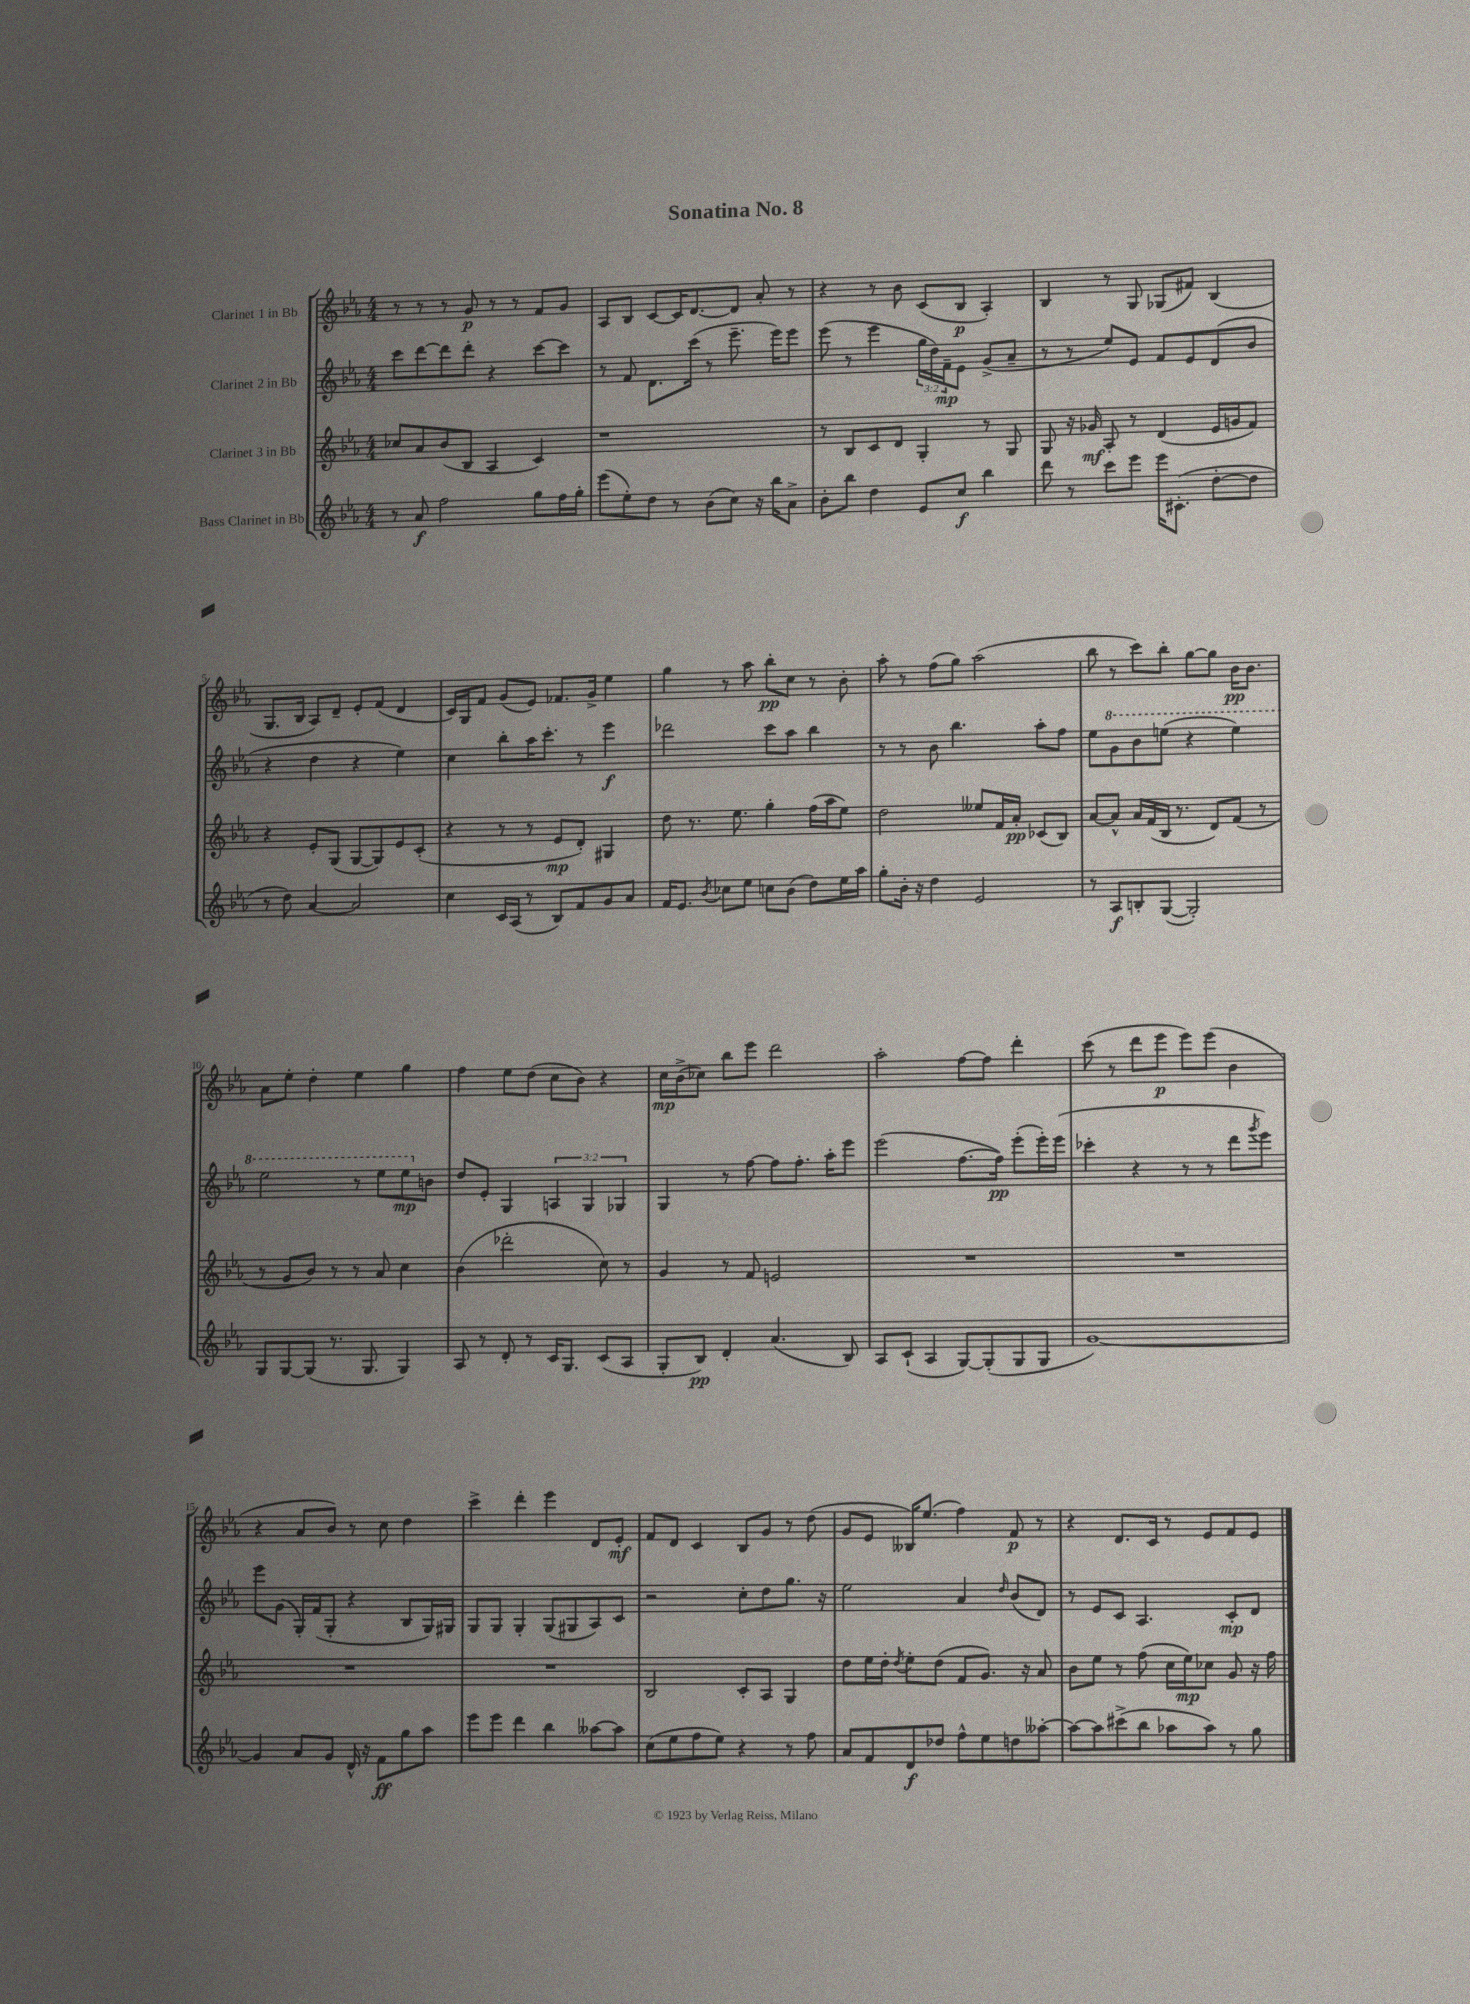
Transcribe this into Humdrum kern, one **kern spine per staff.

**kern	**kern	**kern	**kern
*staff4	*staff3	*staff2	*staff1
*clefG2	*clefG2	*clefG2	*clefG2
*k[b-e-a-]	*k[b-e-a-]	*k[b-e-a-]	*k[b-e-a-]
*M4/4	*M4/4	*M4/4	*M4/4
8r	8cc-	8ccc	8r
8a-	8a-	[8ddd	8r
2ff	(8b-	8ddd]	8r
.	8B-	8ddd'	8g
.	4A-	4r	8r
.	.	.	8r
8gg	4c)	[8ccc	8f
16ff	.	8ccc]	8g
16gg'	.	.	.
=	=	=	=
(8eee-	1r	8r	8A-
8ee-')	.	8f	8B-
8dd	.	8.d	[8c
8r	.	.	16c]
.	.	(16ccc	[8.d
(8b-	.	8r	.
8cc)	.	8.eee-~	8d]
16r	.	.	8a-'
16bb-	.	16eee-)	.
8a-^	.	8eee-	8r
=	=	=	=
8b-'	8r	(8eee-	4r
8bb-	8B-	8r	.
4dd	8c	4eee-	8r
.	8d	.	8b-
8e-	4G'	24gg	(8c
.	.	24dd)	.
.	.	24f~	.
8cc	.	8e-	8B-
4bb-	8r	(8g^	4A-')
.	8G	8a-~	.
=	=	=	=
8ddd	8G	8r	4B-
8r	16r	8r	.
.	16g-	.	.
8ccc	8A-'	8ee-)	8r
8eee-	8r	8e-	8G
16eee-	(4d	8f	(8G-
(8.c#'	.	.	.
.	.	8e-	8f#)
[8dd'	16e-	(8d	(4B-
.	16g	.	.
8dd]	8f)	8b-	.
=	=	=	=
8r	4r	4r	8.G
8dd)	.	.	.
.	.	.	16B-
[4a-	8e-'	4dd	8A-)
.	(8G	.	8d~
2a-]	[8G	4r	8e-'
.	8G])	.	(8f
.	8e-	4ee-)	4d
.	(8c'	.	.
=	=	=	=
4cc	4r	4cc	16c)
.	.	.	16G
.	.	.	8f
16c	8r	8bb-'	(8g
(16A-	.	.	.
8r	8r	16aa-	8e-)
.	.	8.ccc'	.
8B-)	8e-	.	8.f-
8f	8d')	8r	.
.	.	.	16g^
8g	4G#	4eee-	4ee-
8a-	.	.	.
=	=	=	=
16f	8dd	2ddd-	4gg
8.e-	.	.	.
.	8.r	.	.
8qb-	.	.	.
8cc-	.	.	8r
.	8.ee-	.	.
8ee-	.	.	8aa-
8cc	4gg'	8ccc	8bb-'
(8b-	.	8aa-	8cc
8dd)	(16ff	4bb-	8r
.	16aa-	.	.
16ee-	8ee-)	.	8b-'
16aa-	.	.	.
=	=	=	=
8gg'	2dd	8r	8aa-'
16b-'	.	8r	8r
16r	.	.	.
4dd	.	8b-	(8ff
.	.	4.bb-	8gg)
2e-	8ee--	.	(2aa-
.	16f	.	.
.	16a-'	.	.
.	(8c-	8aa-'	.
.	8B-)	8ff	.
=	=	=	=
8r	[8a-	8ee-	8bb-
8A-	8a-^^]	8gg	8r
8B'	16a-	8bb-	8ccc)
.	(16f	.	.
([8G	16B-	(8eee	8bb-'
.	8.r	.	.
2G'])	.	4r	[8gg
.	8d)	.	8gg]
.	(8f	4eee)	16b-
.	.	.	8.b-
.	8r	.	.
=	=	=	=
8G	8r	2eee-	8a-
[8G	8g	.	8ee-'
(8G]	8b-)	.	4dd'
8.r	8r	.	.
.	8r	8r	4ee-
8.G	.	.	.
.	8a-	8eee-	.
4G)	4cc	8eee-	4gg
.	.	8b	.
=	=	=	=
8A-	(4b-	8dd	4ff
8r	.	8e-'	.
8d'	2ddd-'	4G	8ee-
8r	.	.	(8dd
16c	.	6A	8cc
8.G	.	.	.
.	.	.	8b-)
.	.	6G	.
(8c	8cc)	.	4r
.	.	6G-	.
8A-	8r	.	.
=	=	=	=
8G'	4g	4G	16cc
.	.	.	(16b-^
8B-)	.	.	8cc-)
4d'	8r	8r	8bb-
.	8f	[8ff	8eee-
(4.a-	2e	8ff]	2ddd
.	.	8.ff'	.
.	.	16aa-'	.
8B-)	.	8eee-	.
=	=	=	=
8A-	1r	(2eee-	2aa-'
(8c`	.	.	.
4A-	.	.	.
[8G)	.	[8.ff	[8ff
(8G']	.	.	8ff]
.	.	16ff])	.
8G	.	(8eee-'	4ddd'
8G	.	16eee-')	.
.	.	(16eee-	.
=	=	=	=
[1g)	1r	4ccc-'	(8ccc
.	.	.	8r
.	.	4r	8ddd
.	.	.	8eee-
.	.	8r	8eee-)
.	.	8r	(8eee-
.	.	8ddd	4b-
.	.	8qggg	.
.	.	8eee-)	.
=	=	=	=
4g]	1r	8eee-	4r
.	.	(8g	.
8a-	.	16G')	8a-
.	.	(16f	.
8g	.	8G'	8b-)
16d^^	.	4r	8r
16r	.	.	.
8f	.	.	8cc
8gg	.	8B-	4dd
8aa-	.	16G)	.
.	.	16G#	.
=	=	=	=
8eee-	1r	8G	4ccc^
8eee-	.	8G	.
4ddd	.	4G'	4ddd'
4bb-	.	(8G	4eee-
.	.	8G#	.
[8aa--	.	8A-)	8d
8aa--]	.	8c	8e-'
=	=	=	=
(8cc	2B-	2r	8f
8ee-	.	.	8d
8ff	.	.	4c
8ee-)	.	.	.
4r	8c'	8cc'	8B-
.	8A-	8dd	8g
8r	4G	8.gg	8r
8ff	.	.	(8dd
.	.	16r	.
=	=	=	=
8a-	8dd	2ee-	8g
8f	16ee-	.	8e-
.	16dd'	.	.
.	8qdd	.	.
8d	8ee-'	.	16B--)
.	.	.	(8.ee-
8dd-	(8dd	.	.
8ff^^	8f	4a-	4ff)
8ee-	8.g)	.	.
.	.	16qqdd	.
8dd	.	(8b-	8f
.	16r	.	.
[8aa--'	8a-	8d)	8r
=	=	=	=
8aa--_	8b-	8r	4r
8aa--]	8ee-	8e-	.
(8ccc#^	8r	8c	8.d
8bb-	(8ff	4.A-	.
.	.	.	16c
8aa-	16cc	.	8r
.	16ee-)	.	.
8aa-)	8cc-	.	8e-
8r	8g	8c'	8f
8gg	16r	8d	8e-
.	16ff	.	.
==	==	==	==
*-	*-	*-	*-
